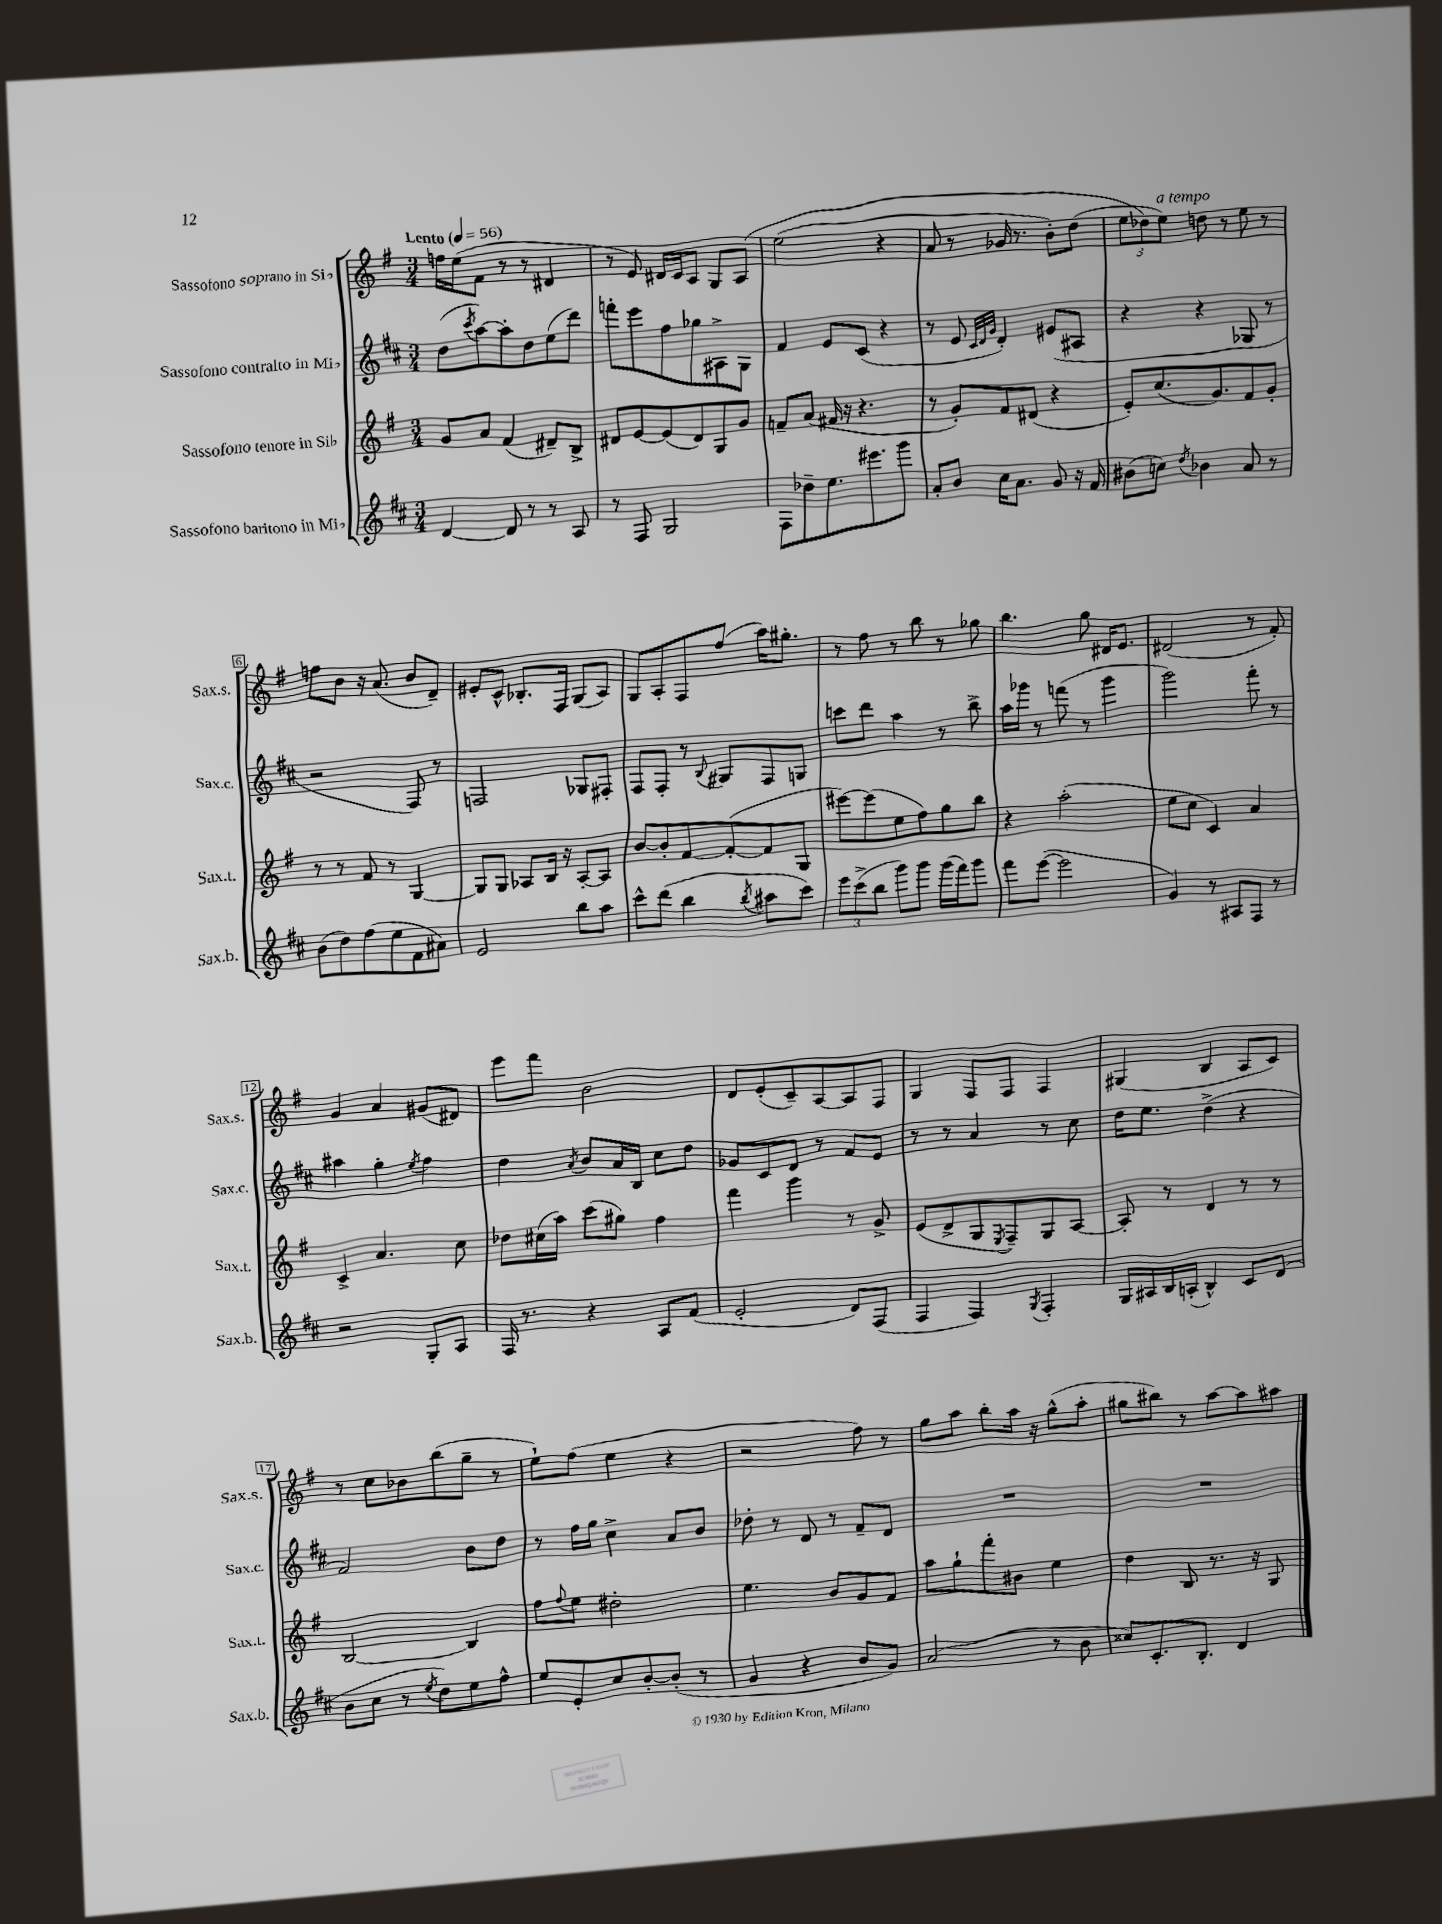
<<
\new StaffGroup <<
\new Staff = "s0" \with { instrumentName = "Sassofono soprano in Sib" shortInstrumentName = "Sax.s." } {
    \clef treble \key g \major \numericTimeSignature \time 3/4 \tempo "Lento" 4 = 56
    f''16 e''16( fis'8 r8 r8 dis'4 |
    r8 e'8) dis'16 c'16 a8 g8 a8\( |
    e''2( r4 |
    a'8 r8 ges'16 r8. b'8-.) d''8( |
    \tuplet 3/2 { e''8 des''8\) e''8^\markup { \italic "a tempo" }) } d''8 r8 e''8 r8 |
    f''8 b'8 r16 a'8.( b'8 d'8--) |
    eis'8-. c'8-^ bes8.-. fis16 g8( a8) |
    g8 a8-. fis8 fis''8( a''16) gis''8.-. |
    r8 fis''8 r8 b''8 r8 ges''8 |
    b''4. g''8 dis'16 e'8. |
    dis'2( r8 fis'8-.) |
    g'4 a'4 gis'8( dis'8) |
    e'''8 fis'''8 b'2 |
    d'8 e'8-.( c'8--) a8~ a8 fis8 |
    g4 fis8 fis8 fis4 |
    gis4( b4 a8 c'8) |
    r8 c''8 bes'8 b''8( g''8-- r8 |
    e''8-!) fis''8( e''4 r4 |
    r2 fis''8) r8 |
    g''8 a''8 b''8-. a''16 r16 g''8-^( a''8-. |
    gis''8 bis''8) r8 a''8~ a''8 ais''8 \bar "|." |
}
\new Staff = "s1" \with { instrumentName = "Sassofono contralto in Mib" shortInstrumentName = "Sax.c." } {
    \clef treble \key d \major \numericTimeSignature \time 3/4
    d''8( \acciaccatura { cis'''8 } a''8~) a''8-. d''8 e''8( d'''8) |
    f'''8-. e'''8 fis''8 ges''8 ais8-> g8 |
    fis'4 e'8 cis'8( r4 |
    r8 e'8 \grace { cis'32 d'32 g'32 } d'4-.) eis'8( ais8 |
    r4 r4 ges8 r8 |
    r2 fis8) r8 |
    f2 ges8 fis8-. |
    fis8 fis8-. r8 \appoggiatura { b8 } gis8 fis8 g8 |
    c'''8 d'''8 a''4 r8 b''8-> |
    a''16 ges'''16 r8 f'''8( r8 ges'''4 |
    g'''2) fis'''8-. r8 |
    ais''4 g''4-. \acciaccatura { e''8 } fis''4 |
    d''4 \acciaccatura { a'8 } b'8 a'16 b16 cis''8 d''8 |
    ges'8 cis'8 d'8 r8 fis'8 e'8 |
    r8 r8 a'4 r8 cis''8 |
    d''16 e''8. d''4->( r4 |
    fis'2) b'8 d''8 |
    r8 fis''16 g''16 cis''4-> a'8 b'8 |
    des''8-. r8 d'8 r8 fis'8-- d'8 |
    R2. |
    R2. \bar "|." |
}
\new Staff = "s2" \with { instrumentName = "Sassofono tenore in Sib" shortInstrumentName = "Sax.t." } {
    \clef treble \key g \major \numericTimeSignature \time 3/4
    g'8 a'8 fis'4( dis'8--) b8-> |
    dis'8 e'8~ e'8( dis'8) g8 g'8 |
    f'8-- a'8( fis'16 r16 r4. |
    r8 g'8-.) fis'8 dis'8( r4 |
    e'8-.) c''8.( g'8.) fis'8 g'8-. |
    r8 r8 fis'8 r8 g4~ |
    g8 g8 aes8 b16 r16 aes8~-. aes8 |
    b'8~ b'8-. fis'8~ fis'8~-.( fis'8 g8 |
    eis'''8~) eis'''8( e''8 fis''8) g''8 b''8 |
    r4 a''2-.( |
    e''8 c''8 c'4) a'4 |
    c'4-> a'4. c''8 |
    des''8 cis''16( a''16) c'''8( gis''8) fis''4 |
    fis'''4 g'''4 r8 g'8-> |
    e'8( d'8-> g8 \acciaccatura { e8 } fis8--) g8 a8~ |
    a8-. r8 d'4 r8 r8 |
    b2~ b4 |
    fis''8 \appoggiatura { fis''8 } e''8 dis''2-. |
    e''4. b'8 g'8 fis'8 |
    a''8 g''8-! fis'''8-. bis'8 e''4 |
    d''4 b8 r8. r16 g8 \bar "|." |
}
\new Staff = "s3" \with { instrumentName = "Sassofono baritono in Mib" shortInstrumentName = "Sax.b." } {
    \clef treble \key d \major \numericTimeSignature \time 3/4
    d'4~ d'8 r8 r8 a8 |
    r8 fis8 g2 |
    fis8 des''8-- e''8. eis'''8. g'''8 |
    a'8-. b'8 cis''16 a'8. g'8 r16 fis'16 |
    bis'8( c''8) \acciaccatura { d''8 } bes'4 a'8 r8 |
    b'8( d''8) fis''8( e''8 fis'8 ais'8) |
    e'2 b''8 a''8 |
    cis'''8-^ d'''8( b''4 \acciaccatura { b''8 } ais''8 cis'''8) |
    \tuplet 3/2 { e'''8 cis'''8->( b''8 } g'''8) g'''8 g'''16( fis'''16) g'''8 |
    fis'''8 e'''8~( e'''2 |
    g'4) r8 ais8 fis8 r8 |
    r2 g8-. a8 |
    fis16 r8. r4 a8 fis'8( |
    e'2-. d'8) fis8( |
    fis4 fis4) \acciaccatura { g8 } fis4-. |
    g16 ais16 b16 a16-.( b4-^) cis'8 d'8( |
    b'8 cis''8 r8 \acciaccatura { e''8 } d''8) e''8 fis''8-^ |
    e''8 e'8-. cis''8 b'8~-. b'8-.( r8 |
    g'4 r4 b'8 g'8) |
    a'2( r8 b'8 |
    cisis''8) cis'8.-. b8.-. d'4 \bar "|." |
}
>>
>>
\layout { \context { \Score \override BarNumber.stencil = #(make-stencil-boxer 0.1 0.3 ly:text-interface::print) } }
